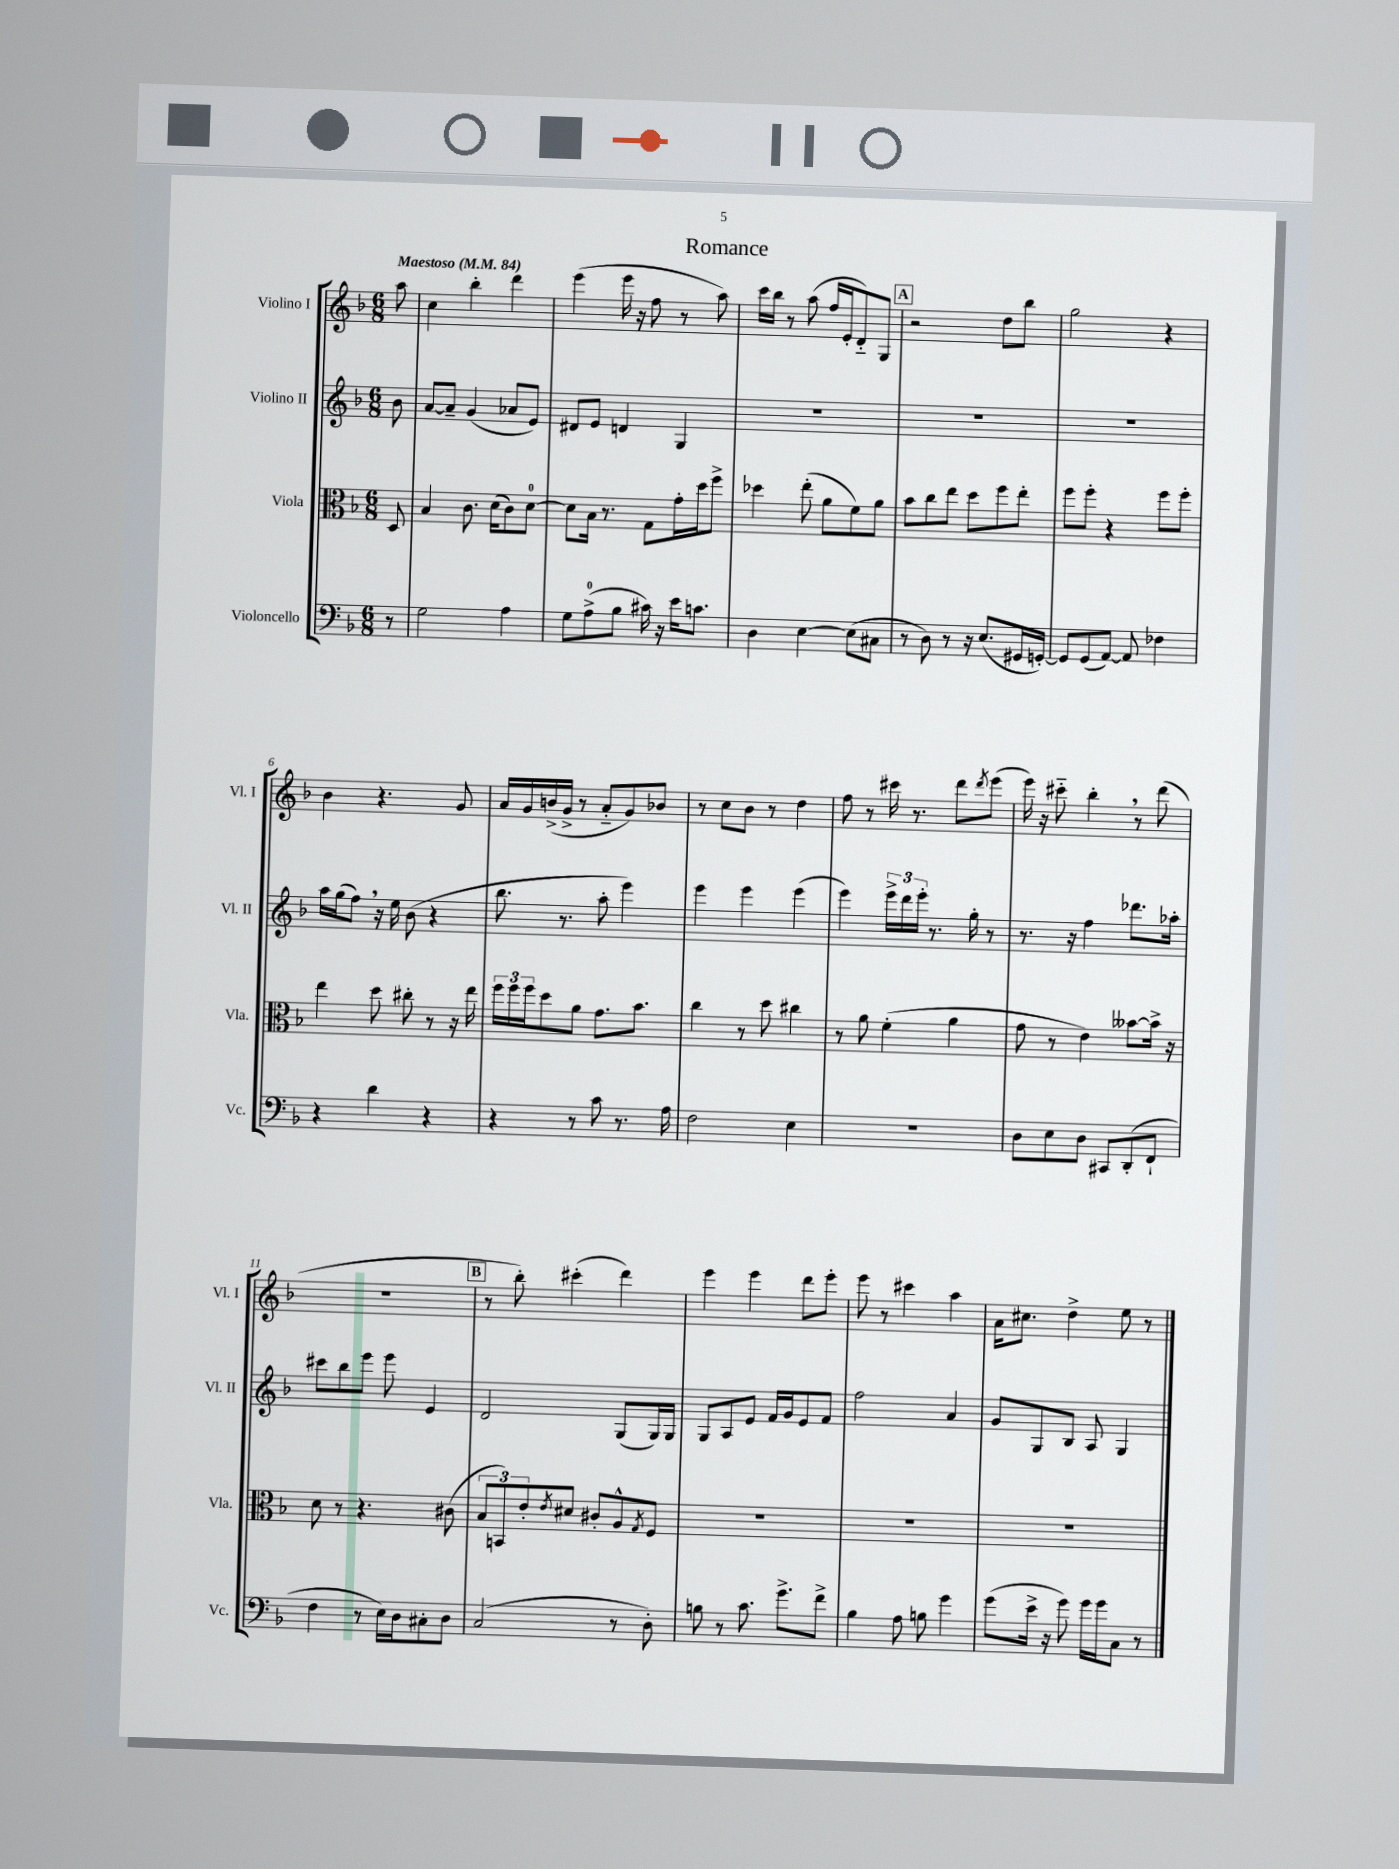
\header { title = "Romance" }
<<
\new StaffGroup <<
\new Staff = "s0" \with { instrumentName = "Violino I" shortInstrumentName = "Vl. I" } {
    \clef treble \key f \major \numericTimeSignature \time 6/8 \partial 8 \tempo "Maestoso" 4 = 84
    a''8 |
    c''4 bes''4-. d'''4 |
    e'''4( e'''16 r16 f''8 r8 a''8) |
    c'''16 bes''16 r8 a''8( f''16 e'16-. d'8-_) g8 |
    \mark \markup { \box "A" } r2 d''8 bes''8 |
    g''2 r4 |
    bes'4 r4. g'8 |
    a'16 g'16 b'16->( g'16-> r8 a'8-_ g'8) bes'8 |
    r8 c''8 bes'8 r8 d''4 |
    f''8 r8 cis'''16 r8. d'''8 \acciaccatura { d'''8 } e'''8( |
    e'''16) r16 cis'''8-_ bes''4-. \breathe r8 d'''8( |
    R2. |
    \mark \markup { \box "B" } r8 bes''8-.) cis'''4-.( d'''4) |
    e'''4 e'''4 d'''8 e'''8-. |
    e'''8 r8 cis'''4 a''4 |
    a'16 cis''8. d''4-> e''8 r8 \bar "|." |
}
\new Staff = "s1" \with { instrumentName = "Violino II" shortInstrumentName = "Vl. II" } {
    \clef treble \key f \major \numericTimeSignature \time 6/8 \partial 8
    bes'8 |
    a'8~ a'8-- g'4( aes'8 e'8) |
    dis'8 e'8 d'4 g4 |
    R2. |
    \mark \markup { \box "A" } R2. |
    R2. |
    a''16 g''16( f''8) \breathe r16 e''16 bes'8( r4 |
    bes''8. r8. a''8-. e'''4) |
    e'''4 e'''4 e'''4( |
    e'''4) \tuplet 3/2 { e'''16-> d'''16 e'''16-. } r8. g''16-. r8 |
    r8. r16 f''4 des'''8. aes''16-. |
    cis'''8 bes''8 e'''8 e'''8 e'4 |
    \mark \markup { \box "B" } d'2 g8( g16) g16 |
    g8 a8 e'8 f'16 g'16 e'8 f'8 |
    f''2 a'4 |
    g'8 g8 bes8 a8 g4 \bar "|." |
}
\new Staff = "s2" \with { instrumentName = "Viola" shortInstrumentName = "Vla." } {
    \clef alto \key f \major \numericTimeSignature \time 6/8 \partial 8
    d8 |
    bes4 c'8. d'16( c'8) d'8-0~ |
    d'8 bes16 r8. g8 g'16-. d''16 f''8-> |
    des''4 e''8-.( a'8 f'8) a'8 |
    \mark \markup { \box "A" } bes'8 c''8 e''8 d''8 f''8 e''8-. |
    f''8 f''8-. r4 f''8 f''8-. |
    e''4 d''8 cis''8-. r8 r16 e''16 |
    \tuplet 3/2 { f''16 f''16 f''16 } d''8 a'8 g'8. bes'8. |
    c''4 r8 d''8 cis''4 |
    r8 a'8 f'4-.( a'4 |
    g'8 r8 e'4) beses'8~ beses'16-> r16 |
    d'8 r8 r4. cis'8( |
    \mark \markup { \box "B" } \tuplet 3/2 { bes8 b,8) e'8-. } \acciaccatura { e'8 } dis'8 cis'8-. a8-^ \acciaccatura { g8 } f8 |
    R2. |
    R2. |
    R2. \bar "|." |
}
\new Staff = "s3" \with { instrumentName = "Violoncello" shortInstrumentName = "Vc." } {
    \clef bass \key f \major \numericTimeSignature \time 6/8 \partial 8
    r8 |
    g2 a4 |
    g8 a8-0->( bes8 cis'16) r16 e'16 c'8. |
    d4 e4~ e8( cis8 |
    \mark \markup { \box "A" } r8 d8) r8 r16 e8.( gis,16 g,16~-.) |
    g,8 g,8( a,8~) a,8 fes4 |
    r4 d'4 r4 |
    r4 r8 c'8 r8. a16 |
    f2 e4 |
    R2. |
    d8 e8 d8 cis,8 d,8-.( f,8-! |
    f4 r8 e16) d16 cis8-. d8 |
    \mark \markup { \box "B" } c2( r8 d8-.) |
    b8 r8 c'8. g'8.-> f'8-> |
    bes4 a8 b8 g'4 |
    g'8( e'16-> r16 g'8) g'16 g'16 c8 r8 \bar "|." |
}
>>
>>
